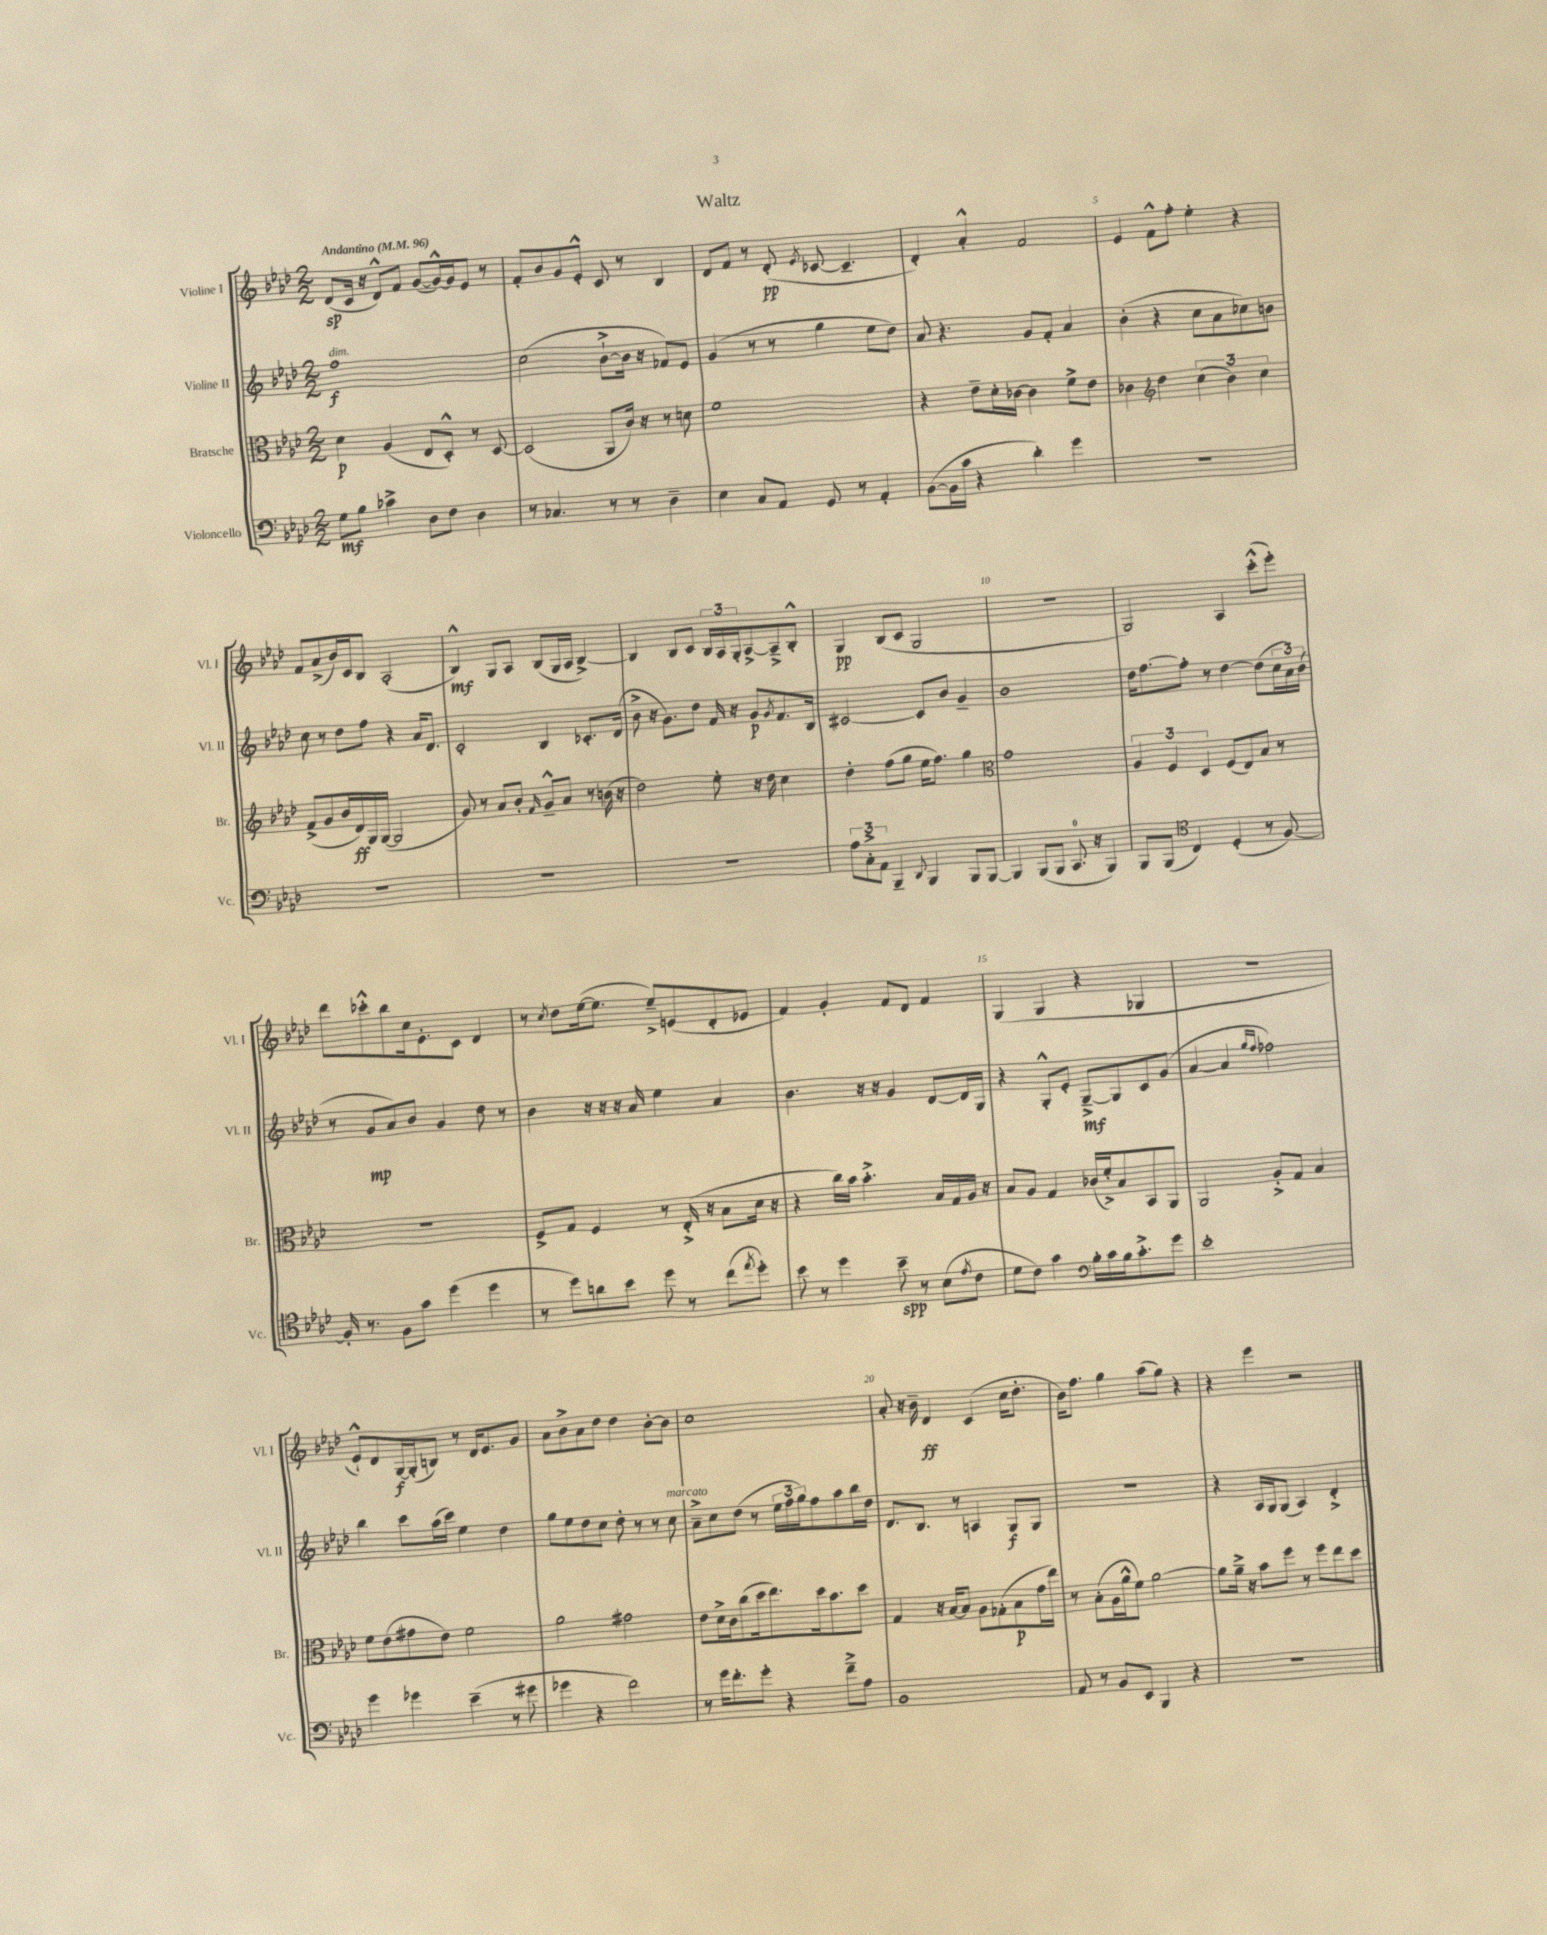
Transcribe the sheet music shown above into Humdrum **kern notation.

**kern	**dynam	**kern	**dynam	**kern	**dynam	**kern	**dynam
*part4	*part4	*part3	*part3	*part2	*part2	*part1	*part1
*staff4	*staff4	*staff3	*staff3	*staff2	*staff2	*staff1	*staff1
*I"Violoncello	*	*I"Bratsche	*	*I"Violine II	*	*I"Violine I	*
*I'Vc.	*	*I'Br.	*	*I'Vl. II	*	*I'Vl. I	*
*clefF4	*	*clefC3	*	*clefG2	*	*clefG2	*
*k[b-e-a-d-]	*	*k[b-e-a-d-]	*	*k[b-e-a-d-]	*	*k[b-e-a-d-]	*
*M2/2	*	*M2/2	*	*M2/2	*	*M2/2	*
*MM96	*	*MM96	*	*MM96	*	*MM96	*
=1	=1	=1	=1	=1	=1	=1	=1
!	!	!	!	!	!	!LO:TX:a:B:t=Andantino	!
!	!	!	!	!LO:TX:a:i:t=dim.	!	!	!
8G\L	mf	4d-\	p	1ff	f	(8d-/L	sp
8B-\J	.	.	.	.	.	16c/Jk	.
.	.	.	.	.	.	16r	.
4c-X^\	.	(4A-/	.	.	.	8d-^^/L)	.
.	.	.	.	.	.	8f/J	.
8D-\L	.	8E-/L	.	.	.	([8g/L	.
8F\J	.	8D-'^^/J)	.	.	.	16g^^/L_)	.
.	.	.	.	.	.	16g/J]	.
4D-\	.	8r	.	.	.	8e-/J	.
.	.	[8D-/	.	.	.	8r	.
=2	=2	=2	=2	=2	=2	=2	=2
8r	.	(2D-/]	.	(2cc\	.	8f'/L	.
4.C-X/	.	.	.	.	.	8b-/	.
.	.	.	.	.	.	8g/	.
.	.	.	.	.	.	8e-'^^/J	.
8r	.	8AA-/L	.	[8b-`^\L	.	8c/	.
8r	.	16c/Jk)	.	16b-\Jk]	.	8r	.
.	.	16r	.	16r	.	.	.
4D-~\	.	8r	.	8f-X/L)	.	4B-/	.
.	.	8dn\	.	8e-/J	.	.	.
=3	=3	=3	=3	=3	=3	=3	=3
4E-\	.	1f	.	(4g/	.	8d-/L	.
.	.	.	.	.	.	8f/J	.
8C/L	.	.	.	8r	.	8r	.
8AA-/J	.	.	.	8r	.	(8d-'/	pp
.	.	.	.	.	.	8qe-/	.
8GG/	.	.	.	4gg\	.	[8c-X/	.
8r	.	.	.	.	.	4.c-~/]	.
4AA-'/	.	.	.	8ee-\L	.	.	.
.	.	.	.	8dd-\J)	.	.	.
=4	=4	=4	=4	=4	=4	=4	=4
([8BB-\L	.	4r	.	8a-/	.	4d-'/)	.
16BB-\L]	.	.	.	4.r	.	.	.
16c\JJ	.	.	.	.	.	.	.
4r	.	8e-~\L	.	.	.	4a-'^^/	.
.	.	16d-'\L	.	.	.	.	.
.	.	[16c-X\JJ	.	.	.	.	.
4d-'\)	.	4c-\]	.	8g/L	.	2f/	.
.	.	.	.	8f'/J	.	.	.
4g\	.	8f^\L	.	4a-/	.	.	.
.	.	8e-\J	.	.	.	.	.
=5	=5	=5	=5	=5	=5	=5	=5
1r	.	4c-X\	.	(4b-'\	.	4e-/	.
*	*	*clefG2	*	*	*	*	*
.	.	4dd-\	.	4r	.	8f^^\L	.
.	.	.	.	.	.	8ff'\J	.
.	.	(6cc\	.	8cc\L	.	4ee-'\	.
.	.	.	.	8a-\	.	.	.
.	.	6b-\)	.	.	.	.	.
.	.	.	.	8cc-X\)	.	4r	.
.	.	6cc\	.	.	.	.	.
.	.	.	.	8bn\J	.	.	.
!!LO:LB:g=z
=6	=6	=6	=6	=6	=6	=6	=6
1r	.	(8f^/L	.	8cc\	.	8f/L	.
.	.	8g/	.	8r	.	(8a-^/	.
.	.	16b-/L	.	8dd-\L	.	16b-/L)	.
.	.	16d-/)	ff	.	.	16c/J	.
.	.	16G/	.	8ff\J	.	8B-/J	.
.	.	([16G/JJ	.	.	.	.	.
.	.	2G/]	.	4r	.	(2A-'/	.
.	.	.	.	16a-/KL	.	.	.
.	.	.	.	8.d-/J	.	.	.
=7	=7	=7	=7	=7	=7	=7	=7
1r	.	8g/)	.	2c'/	.	4B-^^/)	mf
.	.	8r	.	.	.	.	.
.	.	8a-/L	.	.	.	8G/L	.
.	.	8b-'/J	.	.	.	8A-/J	.
.	.	16qqf/	.	.	.	.	.
.	.	8g~^^/L	.	4B-/	.	(8B-/L	.
.	.	8a-/J	.	.	.	16G/L	.
.	.	.	.	.	.	16A-/JJ	.
.	.	8r	.	8.c-X'/L	.	[4B-^/)	.
.	.	(16bn\	.	.	.	.	.
.	.	16r	.	(16d-/Jk	.	.	.
=8	=8	=8	=8	=8	=8	=8	=8
1r	.	2dd-\)	.	8b-^\	.	4B-/]	.
.	.	.	.	16r	.	.	.
.	.	.	.	8.g\L)	.	.	.
.	.	.	.	.	.	8B-/L	.
.	.	.	.	8dd-\J	.	8c/J	.
.	.	8ee-'\	.	16f/	.	24B-/LL	.
.	.	.	.	.	.	24A-/	.
.	.	.	.	16r	.	.	.
.	.	.	.	.	.	24G'/J	.
.	.	16r	.	8g/L	p	[8A-^/	.
.	.	16dd-\	.	.	.	.	.
.	.	.	.	8qg/	.	.	.
.	.	4cc\	.	8.f/	.	8A-~^/]	.
.	.	.	.	.	.	8B-'^^/J	.
.	.	.	.	16B-/Jk	.	.	.
=9	=9	=9	=9	=9	=9	=9	=9
12A-\L	.	4dd-'\	.	[2c#X/	.	4G/	pp
12C'^\	.	.	.	.	.	.	.
12AA-\J	.	.	.	.	.	.	.
4BBB-~/	.	(8ff\L	.	.	.	(8B-/L	.
.	.	8gg\J	.	.	.	8c/J	.
8qqDD-/	.	.	.	.	.	.	.
4BBB-/	.	16ee-\KL	.	8c#/L]	.	2G/	.
.	.	8.ff\J)	.	.	.	.	.
.	.	.	.	8b-/J	.	.	.
8BBB-/L	.	4gg\	.	4g~/	.	.	.
[8BBB-/J	.	.	.	.	.	.	.
=10	=10	=10	=10	=10	=10	=10	=10
*	*	*clefC3	*	*	*	*	*
4BBB-/]	.	1g	.	1b-	.	1r	.
(8BBB-/L	.	.	.	.	.	.	.
8BBB-/J	.	.	.	.	.	.	.
8.CC/	.	.	.	.	.	.	.
16r	.	.	.	.	.	.	.
4BBB-/)	.	.	.	.	.	.	.
=11	=11	=11	=11	=11	=11	=11	=11
8BBB-/L	.	6A-/	.	16dd-\KL	.	2G/)	.
.	.	.	.	[8.ff\	.	.	.
(8BBB-/J	.	.	.	.	.	.	.
.	.	6F/	.	.	.	.	.
*clefC4	*	*	*	*	*	*	*
4C/)	.	.	.	8ff'\J]	.	.	.
.	.	6D-/	.	.	.	.	.
.	.	.	.	8r	.	.	.
(4D-'/	.	(8F/L	.	[4dd-\	.	4A-/	.
.	.	8E-/)	.	.	.	.	.
8r	.	8B-/J	.	(8dd-\L]	.	(8ccc'^^\L	.
[8F/)	.	8r	.	24cc\L	.	8eee-'\J)	.
.	.	.	.	24a-\)	.	.	.
.	.	.	.	(24b-\JJ	.	.	.
!!LO:LB:g=z
=12	=12	=12	=12	=12	=12	=12	=12
16F'/]	.	1r	.	8r	.	8ddd-\L	.
8.r	.	.	.	.	.	.	.
.	.	.	.	8g/L	mp	8ccc-X'^^\	.
8F\L	.	.	.	8a-/)	.	8bb-\	.
8g\J	.	.	.	8b-/J	.	16cc\k	.
.	.	.	.	.	.	8.e-'\	.
(4dd-\	.	.	.	4g/	.	.	.
.	.	.	.	.	.	8c\J	.
4dd-\	.	.	.	8dd-\	.	4d-/	.
.	.	.	.	8r	.	.	.
=13	=13	=13	=13	=13	=13	=13	=13
8r	.	8F^/L	.	4b-\	.	8r	.
.	.	.	.	.	.	8qcc/	.
8dd-\L)	.	8G/J	.	.	.	8dd-\L	.
8an\	.	4F/	.	16r	.	([16ee-\k	.
.	.	.	.	16r	.	8.ee-\J]	.
8b-\J	.	.	.	16r	.	.	.
.	.	.	.	16a-/	.	.	.
8dd-\	.	8r	.	4ee-\	.	8ee-~^/L)	.
8r	.	(16E-'^/	.	.	.	(8en/	.
.	.	16r	.	.	.	.	.
(8cc\L	.	8B-\L	.	4a-/	.	8d-'/	.
8qee-/	.	.	.	.	.	.	.
8dd-'\J)	.	16d-\Jk	.	.	.	8e-X/J	.
.	.	16r	.	.	.	.	.
=14	=14	=14	=14	=14	=14	=14	=14
8b-\	.	4r	.	4.b-\	.	4f/)	.
8r	.	.	.	.	.	.	.
4dd-\	.	16cc\LL)	.	.	.	4g'/	.
.	.	16b-\JJ	.	.	.	.	.
.	.	4.b-'^\	.	16r	.	.	.
.	.	.	.	16r	.	.	.
8b-~\	spp	.	.	4g/	.	8f/L	.
8r	.	.	.	.	.	8d-/J	.
(8B-\L	.	16B-/LL	.	[8d-/L	.	4f/	.
.	.	16G/	.	.	.	.	.
8qe-/	.	.	.	.	.	.	.
8c\J	.	16A-/JJ	.	16d-/L]	.	.	.
.	.	16r	.	16G/JJ	.	.	.
=15	=15	=15	=15	=15	=15	=15	=15
8d-\L	.	8B-/L	.	4r	.	(4G/	.
8c\J)	.	8A-/J	.	.	.	.	.
4g\	.	4G/	.	8G'^^/L	.	4G/	.
.	.	.	.	8e-'/J	.	.	.
*clefF4	*	*	*	*	*	*	*
16B-'\LL	.	(16c-X/LL	.	[8G~^/L	mf	4r	.
16c\	.	16f'^/J)	.	.	.	.	.
16B-\J	.	8B-/	.	8G/]	.	.	.
8.c'^\	.	.	.	.	.	.	.
.	.	8BB-/	.	8c/	.	4G-X/	.
8g\J	.	8AA-/J	.	(8g/J	.	.	.
=16	=16	=16	=16	=16	=16	=16	=16
1e-'	.	2AA-/	.	[4a-/	.	1r	.
.	.	.	.	4a-/]	.	.	.
.	.	.	.	16qqgg/LL	.	.	.
.	.	.	.	16qqff/JJ	.	.	.
.	.	8A-'^/L	.	2ff-X\)	.	.	.
.	.	8G/J	.	.	.	.	.
.	.	4B-/	.	.	.	.	.
!!LO:LB:g=z
=17	=17	=17	=17	=17	=17	=17	=17
4g\	.	8f\L	.	4bb-\	.	8e-`^^/L)	.
.	.	(8e-\	.	.	.	8d-/	.
4g-X\	.	8g#X\	.	8ccc\L	.	[16G/L	f
.	.	.	.	.	.	(16G'/J]	.
.	.	8e-\J)	.	(16aa-\L	.	8Bn/J)	.
.	.	.	.	16ccc\JJ)	.	.	.
(4e-~\	.	2f\	.	4ee-\	.	8r	.
.	.	.	.	.	.	16d-/KL	.
.	.	.	.	.	.	8.e-/	.
8r	.	.	.	4dd-\	.	.	.
8g#X\	.	.	.	.	.	8g/J	.
=18	=18	=18	=18	=18	=18	=18	=18
4g-X\	.	2a-\	.	8gg\L	.	8a-\L	.
.	.	.	.	8ee-\	.	8b-^\	.
4r	.	.	.	8dd-\	.	8a-\	.
.	.	.	.	8cc\J	.	8dd-\J	.
2f\)	.	2g#X\	.	8dd-'\	.	4dd-\	.
.	.	.	.	8r	.	.	.
.	.	.	.	8r	.	[8b-'\L	.
!	!	!	!	!LO:TX:a:i:t=marcato	!	!	!
.	.	.	.	8cc\	.	8b-\J]	.
=19	=19	=19	=19	=19	=19	=19	=19
8r	.	8e-\L	.	8a-~^\L	.	1cc	.
16g\KL	.	16d-^\L	.	8cc\	.	.	.
8.f'\	.	16c\J	.	.	.	.	.
.	.	(8cc\	.	(8dd-\J	.	.	.
8g'\J	.	16dd-\k	.	8r	.	.	.
.	.	8.ee-\)	.	.	.	.	.
4r	.	.	.	24ee-\LL	.	.	.
.	.	.	.	24ff\	.	.	.
.	.	.	.	24gg\J)	.	.	.
.	.	16dd-\k	.	8ff\	.	.	.
.	.	8.b-\	.	.	.	.	.
8f~^\L	.	.	.	8aa-\	.	.	.
8A-\J	.	8dd-\J	.	16bb-\L	.	.	.
.	.	.	.	16dd-\JJ	.	.	.
=20	=20	=20	=20	=20	=20	=20	=20
1BB-	.	4G/	.	8.d-/L	.	8a-'/	.
.	.	.	.	.	.	16r	.
.	.	.	.	8.B-/J	.	16b-~\	.
.	.	16r	.	.	.	4d-/	ff
.	.	[16B-/KL	.	.	.	.	.
.	.	8B-/J]	.	8r	.	.	.
.	.	8A-\L	.	4An/	.	(4c/	.
.	.	(8G-X'\	.	.	.	.	.
.	.	8B-\	p	8G/L	f	16cc\KL	.
.	.	.	.	.	.	8.dd-'\J	.
.	.	16g\L	.	8G/J	.	.	.
.	.	16ee-\JJ)	.	.	.	.	.
=21	=21	=21	=21	=21	=21	=21	=21
8AA-/	.	8r	.	1r	.	16b-\KL)	.
.	.	.	.	.	.	8.ff\J	.
8r	.	(8B-'\L	.	.	.	.	.
8BB-/L	.	16A-\L	.	.	.	4gg\	.
.	.	16a-^^\J	.	.	.	.	.
8EE-/J	.	8f\J)	.	.	.	.	.
4BBB-/	.	[2a-\	.	.	.	(8aa-\L	.
.	.	.	.	.	.	8gg\J)	.
4r	.	.	.	.	.	4r	.
=22	=22	=22	=22	=22	=22	=22	=22
1r	.	8a-\L]	.	4r	.	4r	.
.	.	16a-~^\Jk	.	.	.	.	.
.	.	16r	.	.	.	.	.
.	.	8b-\L	.	16A-/LL	.	4eee-\	.
.	.	.	.	16G/J	.	.	.
.	.	8ff\J	.	(8G/J	.	.	.
.	.	8r	.	4A-/)	.	2r	.
.	.	8ff\L	.	.	.	.	.
.	.	8ee-\	.	4d-'^/	.	.	.
.	.	8dd-\J	.	.	.	.	.
==	==	==	==	==	==	==	==
*-	*-	*-	*-	*-	*-	*-	*-
